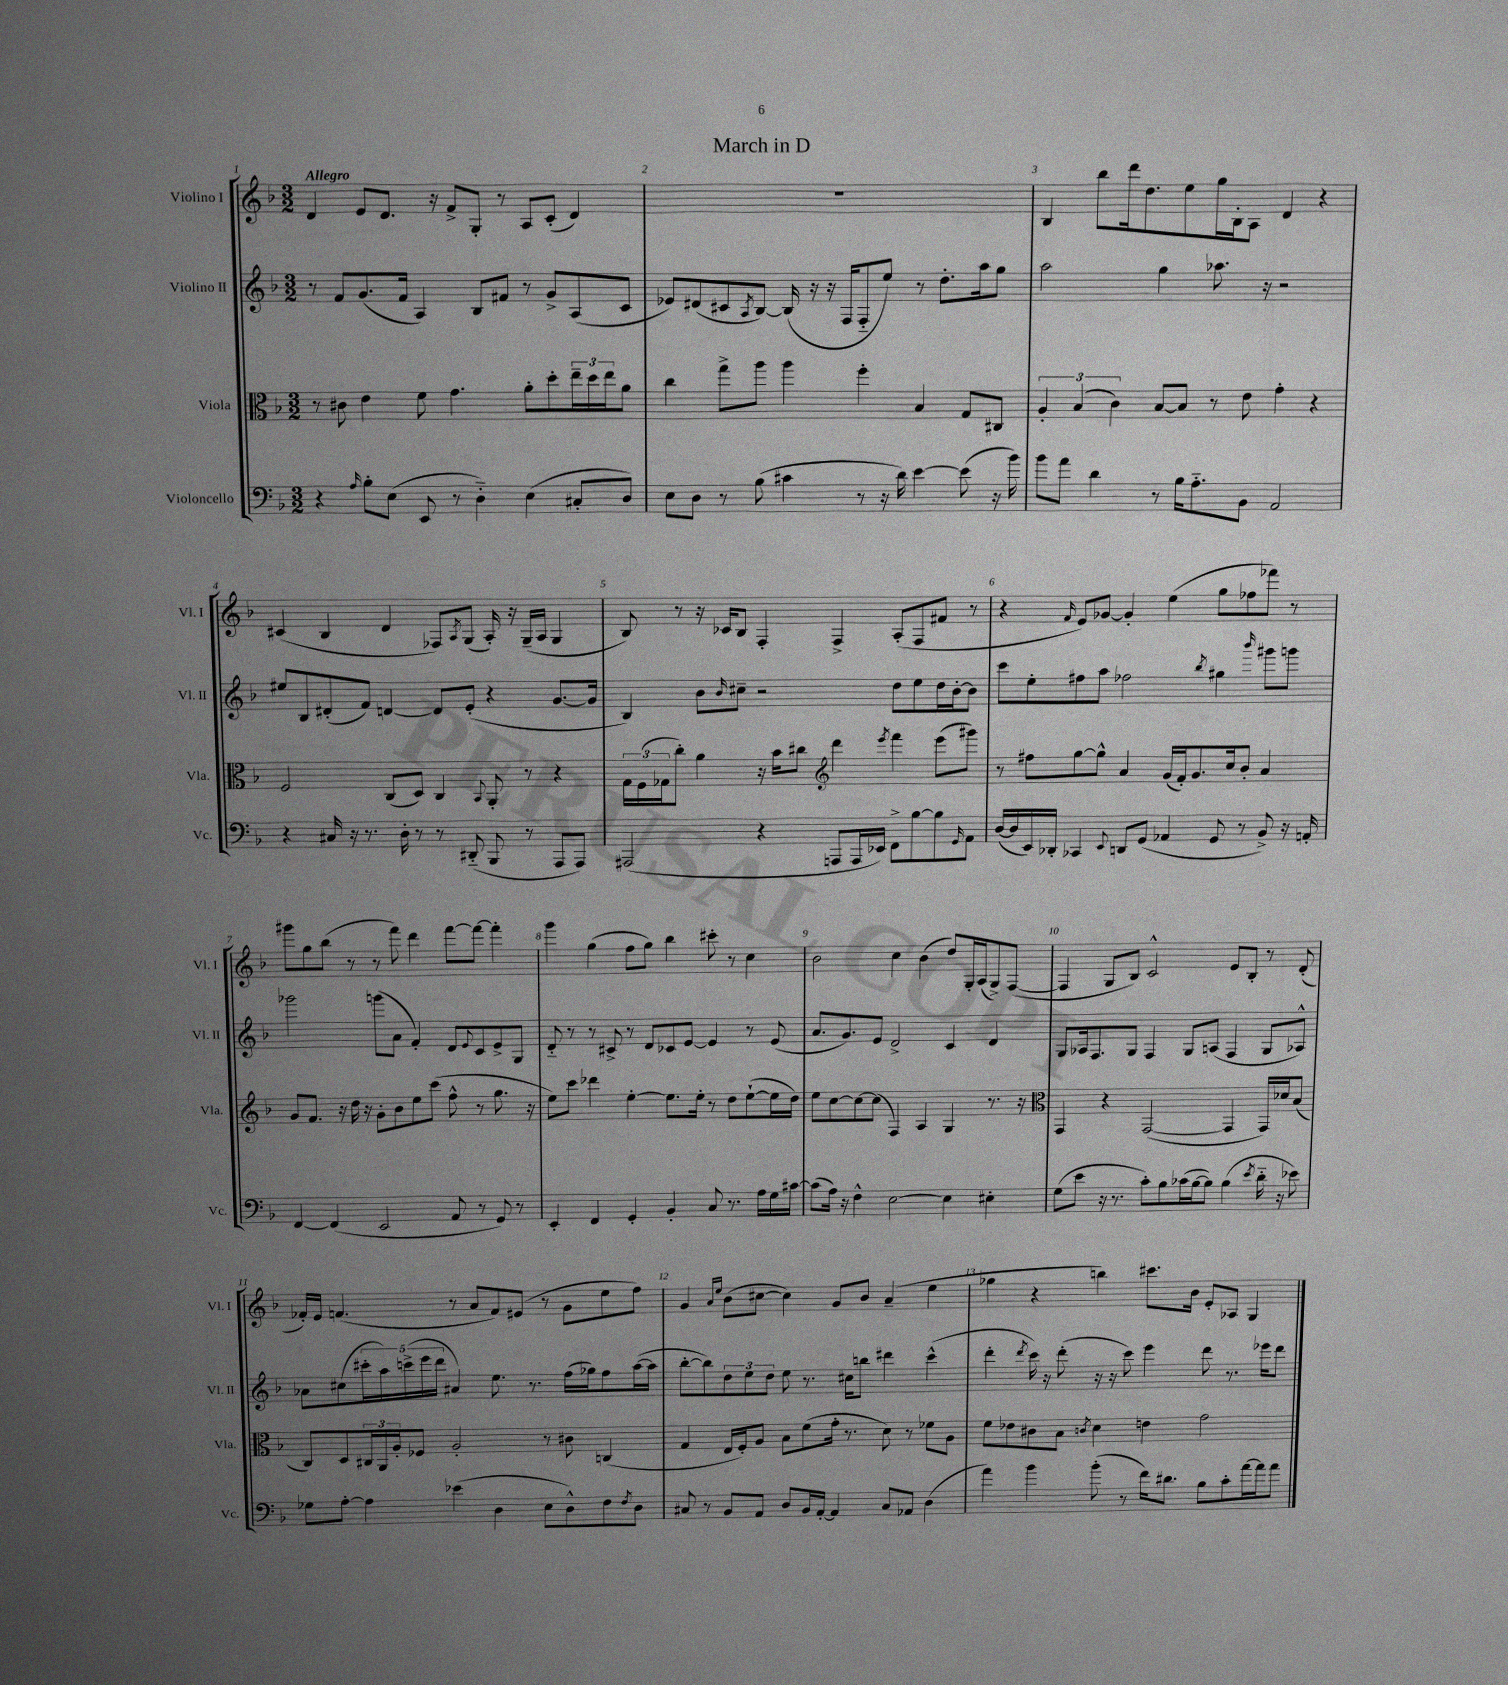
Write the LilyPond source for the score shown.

\header { title = "March in D" }
<<
\new StaffGroup <<
\new Staff = "s0" \with { instrumentName = "Violino I" shortInstrumentName = "Vl. I" } {
    \clef treble \key f \major \numericTimeSignature \time 3/2 \tempo "Allegro"
    d'4 e'8 d'8. r16 f'8-> g8-. r8 a8 c'8-.( d'4) |
    R1. |
    bes4 bes''8 d'''16 d''8. e''8 g''16 bes16-. a8 d'4 r4 |
    cis'4( bes4 d'4 fes8) \acciaccatura { a8 } g8( a16-.) r16 g16--( a16 g4 |
    bes8) r8 r16 ces'16 bes8 f4-. f4-> a8-.( f8 fis'8 r8 |
    r4 \grace { f'16 } e'8) ges'8~ ges'4-. e''4( g''8 fes''8 fes'''8) r8 |
    gis'''8 g''8 bes''8( r8 r8 f'''8) d'''4 f'''8~ f'''8~ f'''4-. |
    g'''4 g''4( f''8 g''8) bes''4 cis'''8-. r8 c''4 |
    bes'2 c''4 bes'4( d''8) g16-. a16( g8->) f8~( |
    f4 g8 bes8) c'2-^ e'8 bes8-. r8 d'8-.( |
    fes'16-.) e'16 f'4.( r8 a'8 f'8) eis'8( r8 g'8 e''8 f''8) |
    g'4 \grace { a'16 e''16 } bes'8( cis''8~ cis''4) g'8 bes'8 a'4--( e''4 |
    ges''4 r4 b''4) cis'''8. bes'16 e'8-. aes8 g4 \bar "|." |
}
\new Staff = "s1" \with { instrumentName = "Violino II" shortInstrumentName = "Vl. II" } {
    \clef treble \key f \major \numericTimeSignature \time 3/2
    r8 f'8 g'8.( f'16 a4) bes8 fis'8 r8 g'8-> a8( c'8 |
    ees'8) dis'8( cis'8 \acciaccatura { a8 } bes8~) bes16( r16 r16 f16 f8-_ e''8) r8 d''8.-. a''16 g''8 |
    a''2 g''4 aes''8. r16 r2 |
    eis''8 bes8 dis'8-.( f'8) d'4~ d'8 e'8-.( r4 g'8.~ g'16 |
    bes4) bes'8 \grace { bes'16 } cis''8-- r2 d''8 e''8 d''16 bes'16~-. bes'8 |
    c'''8 e''8-. fis''8 a''8 fes''2 \acciaccatura { bes''8 } gis''4 \grace { bes'''16 } gis'''8 g'''8 |
    ges'''2 g'''8( a'8 f'4-.) d'8 \appoggiatura { e'8 } c'8 e'8-> g8 |
    d'8-_ r8 r8 cis'8-> r8 d'8 ces'8 e'8~ e'4 r8 e'8( |
    a'8. g'8.) e'8 d'2-> c'4 d'4 |
    g8 aes16 f8. g8 f4 g8 a8( f4 g8 aes8-^) |
    aes'8 cis''8( \tuplet 5/4 { cis'''16-. a''16) c'''16->( e'''16 d'''16 } ais'4) e''8. r8. f''16( ges''16) f''8 a''16~( a''16 |
    bes''8~-. bes''8) \tuplet 3/2 { d''8 e''8 d''8 } e''8 r8. cis''16 b''8 dis'''4 c'''4-^( |
    d'''4-. \acciaccatura { d'''8 } c'''16) r16 d'''8-.( r16 r16 c'''8) e'''4 d'''8 r8. ees'''16 d'''8 \bar "|." |
}
\new Staff = "s2" \with { instrumentName = "Viola" shortInstrumentName = "Vla." } {
    \clef alto \key f \major \numericTimeSignature \time 3/2
    r8 cis'8 e'4 f'8 g'4. a'8-. d''8-. \tuplet 3/2 { e''16-- d''16 e''16 } a'8 |
    c''4 g''8-> a''8 a''4 f''4-. bes4 g8 cis8 |
    \tuplet 3/2 { a4-. bes4( c'4) } bes8~ bes8 r8 e'8 g'4-. r4 |
    f2 c8( d8) c4 \appoggiatura { bes,8 } a,8-. r8 r4 |
    \tuplet 3/2 { g16 f16( ges16 } c''8-.) a'4 r16 bes'16 cis''8 \clef treble d'''4 \acciaccatura { e'''8 } f'''4 e'''8( gis'''8) |
    r8 fis''8 g''8~ g''8-^ a'4 g'16( f'16-.) g'8. c''16 bes'8-. a'4 |
    g'8 f'8. r16 d''16 r16 g'8-. bes'8 e''8 c'''8( f''8-^ r8 g''8. r16 |
    e''8) c'''8 des'''4 e''4~-. e''8. e''16-. r8 d''8 e''8~-!( e''16 d''16) |
    e''8 c''8~ c''8~ c''8( f4) a4 g4 r8. r16 |
    \clef alto g,4 r4 g,2~( g,4 g,16) des'16 bes8( |
    c8) d8 \tuplet 3/2 { cis16 a,16 a16-. } fes8 a2-. r8 cis'8 c4( |
    g4 e16 f16-.) a8 bes8 f'8( g'16-. r8. d'8) r8 fes'8 a8 |
    f'8 ees'8 cis'8 bes8 \acciaccatura { c'8 } d'4 e'4 g'2 \bar "|." |
}
\new Staff = "s3" \with { instrumentName = "Violoncello" shortInstrumentName = "Vc." } {
    \clef bass \key f \major \numericTimeSignature \time 3/2
    r4 \grace { a16 } bes8-. e8( e,8 r8 d4-_) e4( cis8-. d8) |
    e8 d8 r8 bes8( cis'4 r8 r16 d'16) e'4~ e'8( r16 bes'16) |
    bes'8 a'8 d'4 r8 bes16 a8.-_ bes,8 a,2 |
    r4 cis16 r16 r8. d16-. r8 r8 dis,8-_( bes,,8 r8 a,,8 a,,8) |
    ais,,2( r4 a,,8 a,,16 ees,16) f,8-> bes8~ bes8 \grace { g,16 } a,8 |
    d16~( d16 e,16) des,16-. ces,4 \appoggiatura { e,8 } d,8 g,8( aes,4 g,8 r8 bes,8->) r16 a,16-. |
    f,4~ f,4( e,2 a,8 r8 g,8) r8 |
    e,4-. f,4 g,4-. bes,4-. c8 r8. a16 g16 cis'16~ |
    cis'8( a16) r16 f4-^ e2~ e4 eis4-. |
    g8( e'8 r16 r8. c'8-.) bes8 ces'16( bes16~ bes8) bes4( \acciaccatura { e'8 } d'16-_ r16 ees'8) |
    ges8 a8~-. a4 ees'4( d4 e8 d8-^) f8 \acciaccatura { f8 } d8 |
    cis8 r8 bes,8 a,8 d8 bes,16 a,16~-. a,4 cis8 aes,8 d4( |
    a'4) bes'4 bes'8-.( r8 f'16) dis'8. bes8 c'8-. a'16~ a'16 a'8 \bar "|." |
}
>>
>>
\layout { \context { \Score \override BarNumber.break-visibility = ##(#f #t #t) barNumberVisibility = #all-bar-numbers-visible } }
